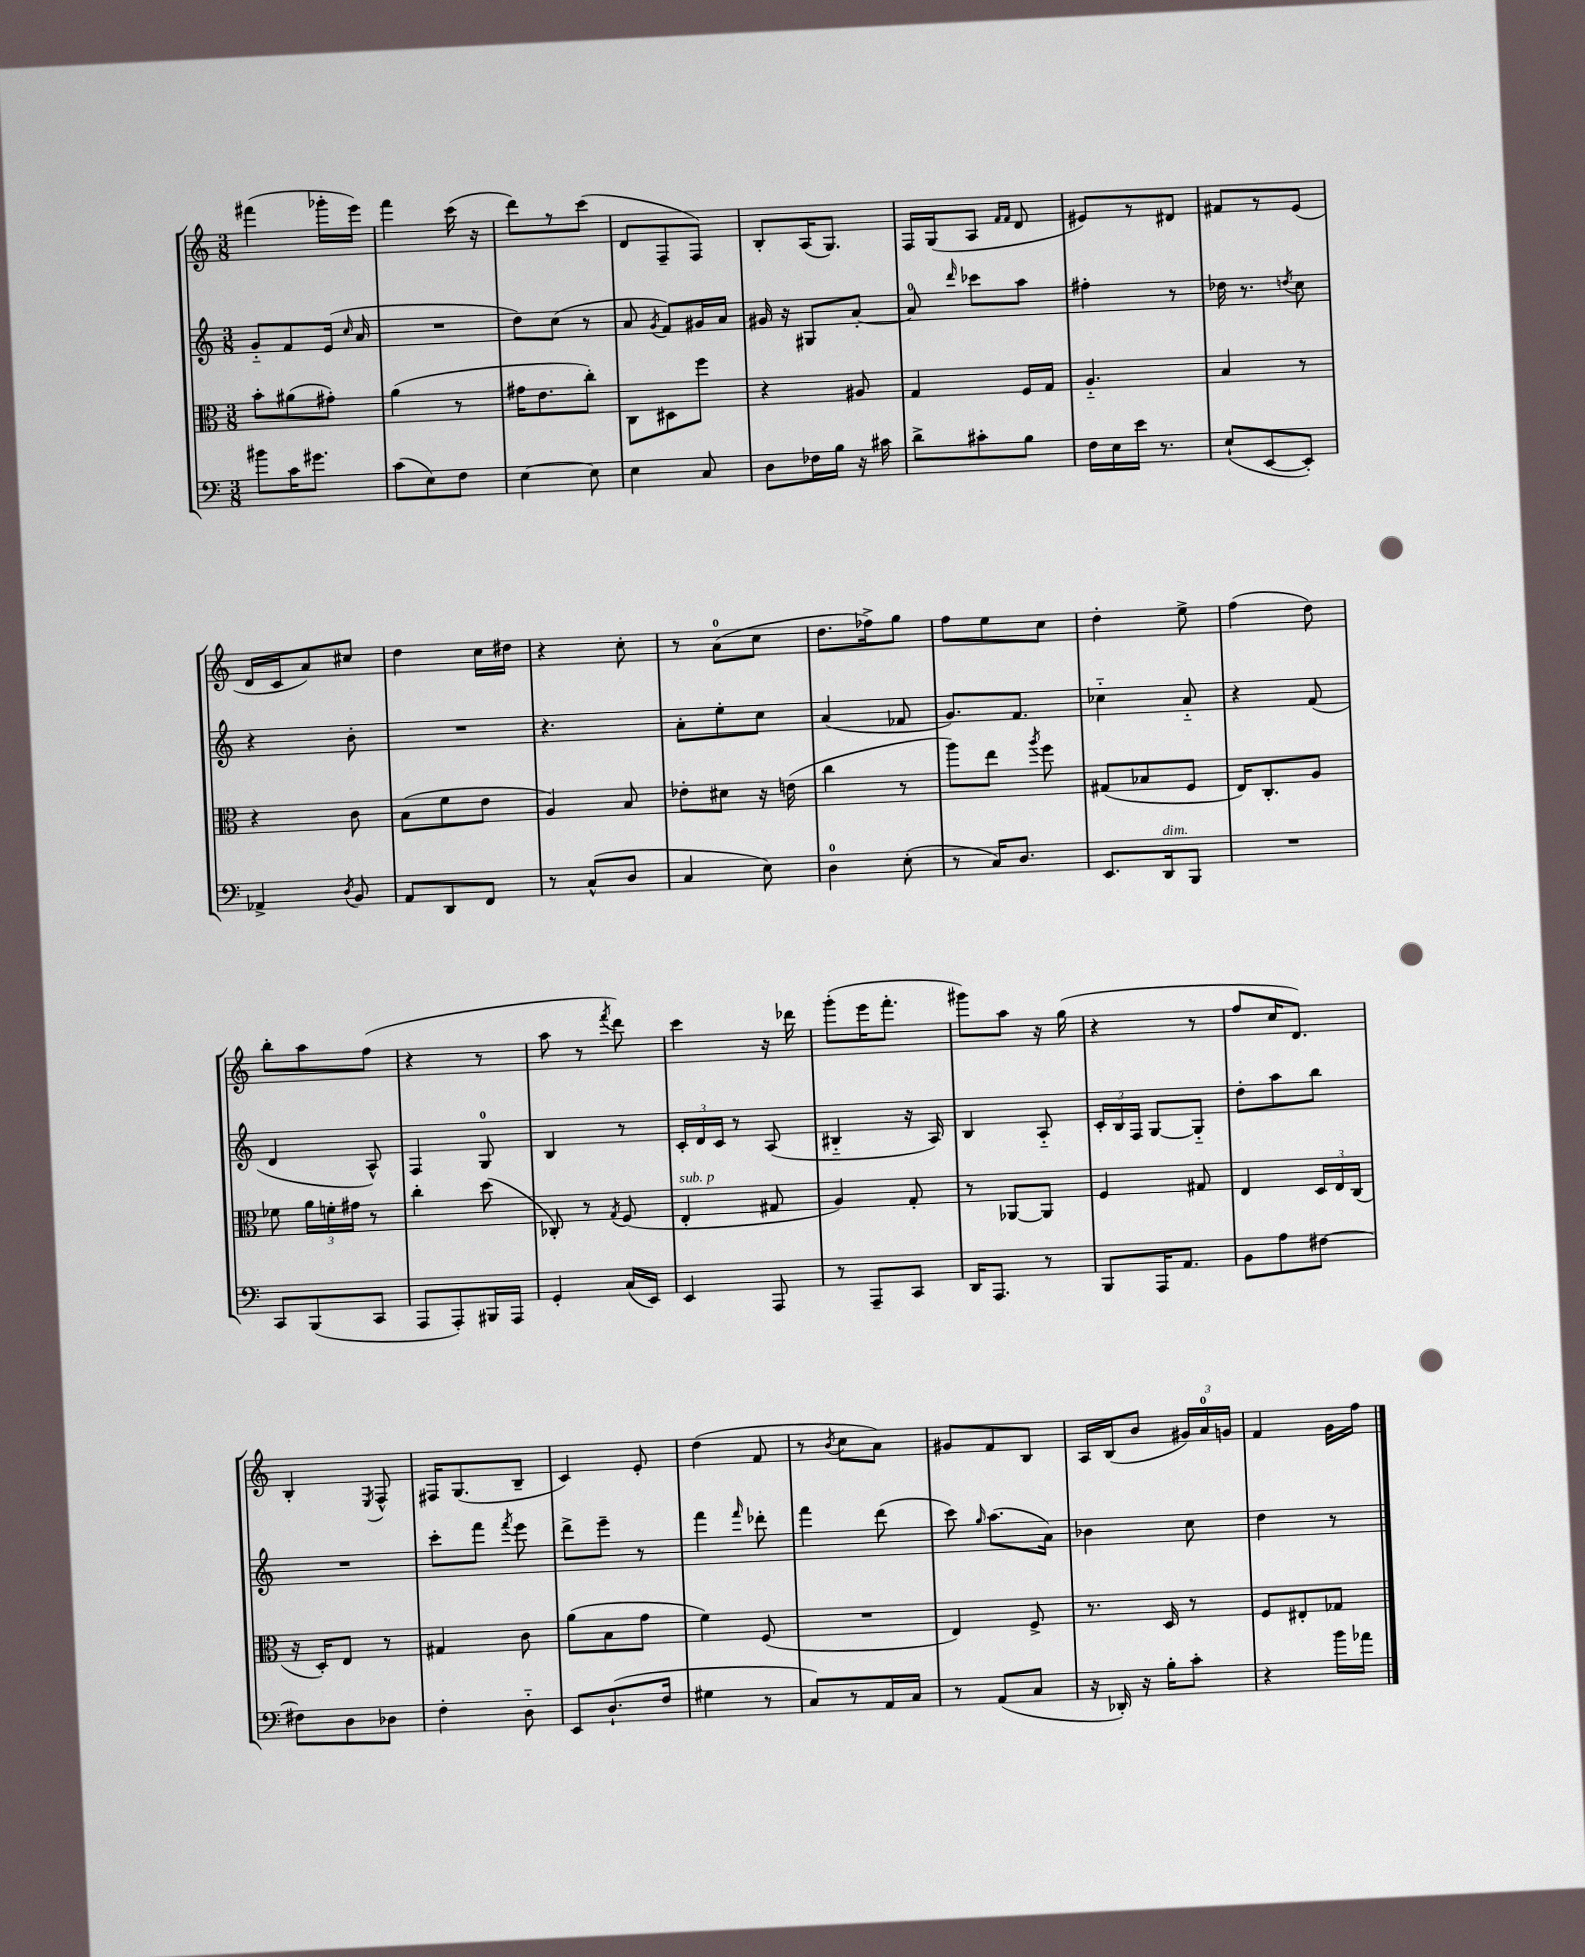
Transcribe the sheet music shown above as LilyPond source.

<<
\new StaffGroup <<
\new Staff = "s0" {
    \clef treble \key c \major \numericTimeSignature \time 3/8
    \autoBeamOff fis'''4( ges'''16[-. e'''16]) |
    f'''4 c'''16( r16 |
    d'''8[) r8 c'''8]( |
    d'8[ f8-- f8]) |
    b8[-. a16( g8.]) |
    f16[ g16( a8] \grace { f'16[ f'16] } d'8 |
    eis'8[) r8 dis'8] |
    fis'8[ r8 e'8]( |
    d'16[ c'16 a'8) cis''8] |
    d''4 c''16[ dis''16] |
    r4 c''8-. |
    r8 a'8[-0( c''8] |
    d''8.[ fes''16->) g''8] |
    f''8[ e''8 c''8] |
    d''4-. e''8-> |
    f''4( d''8) |
    b''8[-. a''8 f''8]( |
    r4 r8 |
    a''8 r8 \acciaccatura { f'''8 } d'''8) |
    c'''4 r16 des'''16 |
    g'''8[-.( e'''16 f'''8.]-. |
    gis'''8[) a''8] r16 g''16( |
    r4 r8 |
    f''8[ c''16 d'8.]) |
    b4-. \acciaccatura { e8 } f8-^ |
    fis16[ g8.( b8]-- |
    c'4) e'8-. |
    d''4( f'8 |
    r8 \acciaccatura { b'8 } c''8[ a'8]) |
    gis'8[ f'8 b8] |
    a16[ b16( b'8] \tuplet 3/2 { gis'16[) a'16-0 g'16] } |
    f'4 g'16[ f''16] \bar "|." |
}
\new Staff = "s1" {
    \clef treble \key c \major \numericTimeSignature \time 3/8
    \autoBeamOff g'8[-_ f'8 e'16]( \grace { c''16 } a'16 |
    R4. |
    d''8[) c''8]( r8 |
    a'8 \acciaccatura { g'8 } f'8[) gis'16 a'16] |
    gis'16 r16 gis8[ a'8]~-. |
    a'8-0 \grace { d'''16 } ces'''8[ a''8] |
    fis''4-. r8 |
    des''16 r8. \acciaccatura { d''8 } c''8 |
    r4 b'8-. |
    R4. |
    r4. |
    a'8[-. e''8-. c''8] |
    a'4( fes'8 |
    g'8.[) f'8.] |
    ces''4-_ a'8-_ |
    r4 f'8( |
    d'4 a8-^) |
    f4 g8-0 |
    b4 r8 |
    \tuplet 3/2 { c'16[-. d'16 c'16] } r8 a8( |
    bis4-_ r16 a16) |
    b4 a8-_ |
    \tuplet 3/2 { c'16[-. b16 f16] } g8[~ g8]-_ |
    d''8[-. a''8 b''8] |
    R4. |
    c'''8[-. f'''8] \acciaccatura { f'''8 } e'''8 |
    d'''8[-> e'''8]-- r8 |
    f'''4 \grace { f'''16 } des'''8-. |
    f'''4 d'''8( |
    c'''8) \grace { g''16 } a''8.[( a'16]) |
    bes'4 c''8 |
    d''4 r8 \bar "|." |
}
\new Staff = "s2" {
    \clef alto \key c \major \numericTimeSignature \time 3/8
    \autoBeamOff b'8[-. ais'8( gis'8]-.) |
    a'4( r8 |
    gis'16[ e'8. c''8]-.) |
    c8[ dis8 f''8] |
    r4 ais8 |
    g4 f16[ g16] |
    a4.-_ |
    b4 r8 |
    r4 c'8 |
    b8[( f'8 e'8] |
    a4) b8 |
    ees'8[-. dis'8] r16 e'16( |
    c''4 r8 |
    a''8[) e''8] \acciaccatura { a''8 } f''8 |
    gis8[( bes8 f8] |
    e16[) c8.-. a8] |
    fes'8 \tuplet 3/2 { a'16[ f'16-. gis'16] } r8 |
    c''4-. d''8( |
    ces8-.) r8 \acciaccatura { g8 } f8( |
    e4-.^\markup { \italic "sub. p" } gis8 |
    a4) g8-. |
    r8 aes,8[~ aes,8] |
    f4 gis8 |
    e4 \tuplet 3/2 { d16[ e16 c16]( } |
    r16 d16[-.) e8] r8 |
    gis4 c'8 |
    a'8[( b8 g'8] |
    f'4) f8( |
    R4. |
    e4) f8-> |
    r8. d16 r8 |
    f8[ eis8-. ges8] \bar "|." |
}
\new Staff = "s3" {
    \clef bass \key c \major \numericTimeSignature \time 3/8
    \autoBeamOff bis'8[ c'16 gis'8.] |
    c'8[( e8) f8] |
    e4~ e8 |
    e4 c8 |
    d8[ fes16 b16] r16 cis'16 |
    d'8[-> cis'8-. b8] |
    f16[ e16 e'16] r8. |
    e8[-!( e,8~ e,8]-.) |
    aes,4-> \acciaccatura { d8 } b,8 |
    a,8[ d,8 f,8] |
    r8 c8[-^( d8] |
    c4 e8) |
    d4-0 e8-.( |
    r8 c16[) d8.] |
    e,8.[ d,16^\markup { \italic "dim." } b,,8] |
    R4. |
    c,8[ b,,8( c,8] |
    a,,8[ a,,8-.) bis,,16 a,,16] |
    g,4-. c16[( e,16]) |
    e,4 a,,8 |
    r8 a,,8[-- c,8] |
    d,16[ a,,8.] r8 |
    b,,8[ a,,16 a,8.] |
    b,8[ a8 fis8]~ |
    fis8[ d8 des8] |
    f4-. d8-_ |
    e,8[ d8.-!( f16] |
    gis4 r8 |
    c8[) r8 a,16 c16] |
    r8 a,8[( c8] |
    r16 des,16-.) r16 b16[-. c'8]-. |
    r4 b'16[ aes'16] \bar "|." |
}
>>
>>
\layout { \context { \Score \remove "Bar_number_engraver" } }
